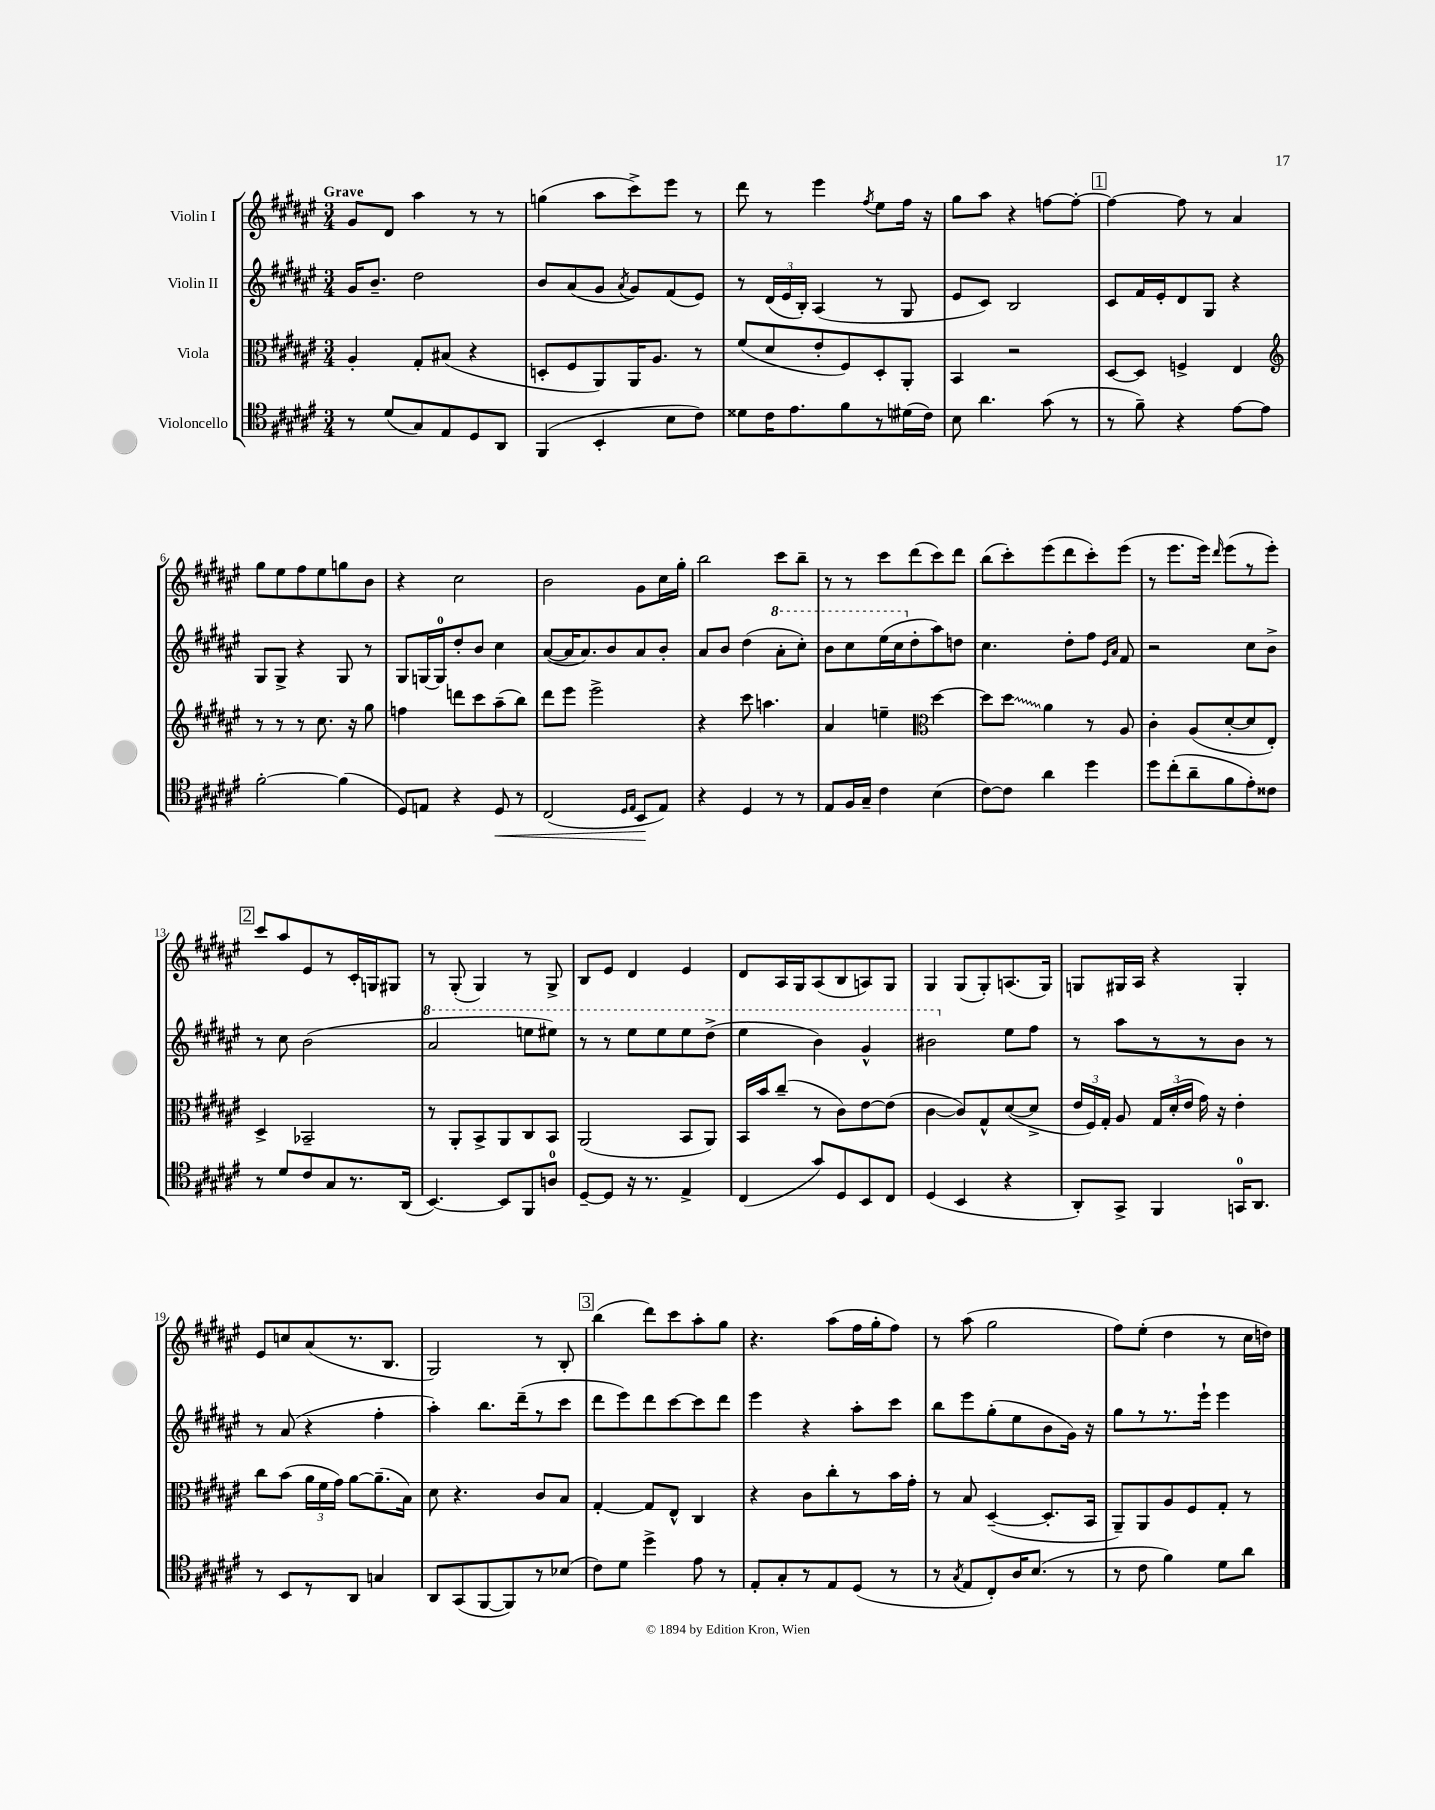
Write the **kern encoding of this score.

**kern	**kern	**kern	**kern
*staff4	*staff3	*staff2	*staff1
*clefC4	*clefC3	*clefG2	*clefG2
*k[f#c#g#d#a#e#]	*k[f#c#g#d#a#e#]	*k[f#c#g#d#a#e#]	*k[f#c#g#d#a#e#]
*M3/4	*M3/4	*M3/4	*M3/4
8r	4A#'	16g#	8g#
.	.	8.b~	.
(8d#	.	.	8d#
8G#)	8G#'	2dd#	4aa#
8E#	(8B#	.	.
8D#	4r	.	8r
8AA#	.	.	8r
=	=	=	=
(4FF#	8D'	8b	(4gg
.	8F#	(8a#	.
4BB'	8AA#)	8g#	8aa#
.	.	8qa#	.
.	16AA#	8g#)	8ccc#^)
.	8.A#	.	.
8B	.	(8f#	8eee#
8c#)	8r	8e#)	8r
=	=	=	=
8d##	(8f#	8r	8ddd#
16c#	8d#	(24d#	8r
.	.	24e#	.
8.e#	.	.	.
.	.	24B')	.
.	8e#'	(4A#	4eee#
8f#	8F#)	.	.
.	.	.	8qff#
8r	8D#'	8r	8ee#
(16d#	8AA#'	8G#	16ff#
16c#)	.	.	16r
=	=	=	=
8B	4BB	8e#	8gg#
4.a#	.	8c#)	8aa#
.	2r	2B	4r
(8g#	.	.	[8ff
8r	.	.	8ff'_
=	=	=	=
8r	[8D#	8c#	4ff_
8f#~)	8D#]	16f#	.
.	.	16e#'	.
4r	4F^	8d#	8ff]
.	.	8G#	8r
[8e#	4E#	4r	4a#
8e#]	.	.	.
=	=	=	=
*	*clefG2	*	*
[2f#'	8r	8G#	8gg#
.	8r	8G#^	8ee#
.	8r	4r	8ff#
.	8.cc#	.	8ee#
(4f#]	.	8G#	8gg
.	16r	.	.
.	8gg#	8r	8b
=	=	=	=
8D#)	4ff	8G#	4r
8E	.	[16G	.
.	.	16G]	.
4r	8ddd	8dd#'	2cc#
.	8ccc#	8b	.
8D#	(8aa#~	4cc#	.
8r	8bb)	.	.
=	=	=	=
(2C#	8ddd#	([8a#	2b
.	8eee#	16a#]	.
.	.	8.a#)	.
.	2eee#^	.	.
.	.	8b	.
16qqD#	.	.	.
16qqE#	.	.	.
8BB	.	8a#	8g#
8E#)	.	8b'	16cc#
.	.	.	16gg#'
=	=	=	=
4r	4r	8a#	2bb
.	.	8b	.
4D#	8ccc#	(4dd#	.
.	4.aa	.	.
8r	.	8aa#'	8ccc#
8r	.	8ccc#')	8bb~
=	=	=	=
8E#	4a#	8bb	8r
16F#	.	8ccc#	8r
16G#~	.	.	.
4c#	4ee~	(16eee#	8ccc#
.	.	16ccc#	.
.	.	8dd#'	(8ddd#
*	*clefC3	*	*
(4B	[4dd#	8aa#)	8ccc#)
.	.	8dd	8ddd#
=	=	=	=
[8c#)	8dd#]	4.cc#	(8bb
8c#]	8dd#	.	8ccc#')
4a#	4a#	.	(8eee#
.	.	8dd#'	8ddd#
4dd#	8r	8ff#	8ccc#')
.	.	16qqe#	.
.	.	16qqa#	.
.	8A#	8f#	(8eee#
=	=	=	=
8dd#	4c#'	2r	8r
(8cc#'	.	.	8.eee#
8a#~	(8A#	.	.
.	.	.	16eee#)
.	.	.	16qqddd#
8f#	[8d#'	.	(8eee#
8e#')	8d#]	8cc#	8r
8c##	8E#')	8b^	8eee#')
=	=	=	=
8r	4D#^	8r	8ccc#
8d#	.	8cc#	8aa#
8c#	2BB-~	(2b	8e#
8G#	.	.	8r
8.r	.	.	16c#'
.	.	.	16G
.	.	.	8G#
(16AA#	.	.	.
=	=	=	=
[4.BB)	8r	2aa#	8r
.	8AA#'	.	(8G#'
.	8BB^	.	4G#)
8BB]	8AA#	.	.
8FF#	8C#	8eee	8r
8A	8BB	8eee#)	8G#^
=	=	=	=
[8D#~	(2AA#	8r	8B
8D#]	.	8r	8e#
16r	.	8eee#	4d#
8.r	.	.	.
.	.	8eee#	.
4E#^	8BB	8eee#	4e#
.	8AA#)	(8ddd#^	.
=	=	=	=
(4C#	16BB	4eee#	8d#
.	16b	.	.
.	(8cc#~	.	16A#
.	.	.	16G#
8g#)	8r	4bb)	(8A#
8D#	8c#)	.	8B
8BB	[8e#	4gg#^^	8A)
8C#	(8e#]	.	8G#
=	=	=	=
(4D#	[4c#	2bb#	4G#
4BB	8c#])	.	(8G#
.	8G#^^	.	8G#')
4r	([8d#	8ee#	(8.A
.	8d#^]	8ff#	.
.	.	.	16G#)
=	=	=	=
8AA#')	24e#	8r	8G
.	24F#)	.	.
.	24G#'	.	.
8GG#^	8A#	8aa#	16G#
.	.	.	16A#
4FF#	24G#	8r	4r
.	(24d#'	.	.
.	24e#	.	.
.	16g#)	8r	.
.	16r	.	.
16GG	4e#'	8b	4G#'
8.AA#	.	.	.
.	.	8r	.
=	=	=	=
8r	8cc#	8r	8e#
8BB	(8b	(8a#	8cc
8r	24a#	4r	(8a#
.	24f#	.	.
.	24g#)	.	.
8AA#	[8a#	.	8.r
4G	(8.a#~]	4ff#'	.
.	.	.	8.B
.	16B)	.	.
=	=	=	=
8AA#	8d#	4aa#')	2G#)
(8GG#	4.r	.	.
[8FF#	.	8.bb	.
8FF#])	.	.	.
.	.	(16ddd#~	.
8r	8c#	8r	8r
(8B-	8B	8ccc#	8B'
=	=	=	=
8c#)	[4G#'	8ddd#	(4bb
8d#	.	8eee#)	.
4dd#^	8G#]	8ddd#	8ddd#)
.	8E#^^	[8ccc#	8ccc#
8e#	4C#	8ccc#]	8aa#'
8r	.	8ddd#	8gg#
=	=	=	=
8E#'	4r	4eee#	4.r
8G#'	.	.	.
8r	8c#	4r	.
8E#	8cc#'	.	(8aa#
(8D#	8r	8aa#'	16ff#
.	.	.	16gg#'
8r	16b	8ccc#	8ff#)
.	16g#'	.	.
=	=	=	=
8r	8r	8bb	8r
8qG#	.	.	.
8E#	8B	8eee#	(8aa#
8C#')	([4D#~	(8gg#'	2gg#
16A#	.	8ee#	.
(8.B	.	.	.
.	8.D#']	8b	.
8r	.	16g#)	.
.	16BB	16r	.
=	=	=	=
8r	8AA#~)	8gg#	8ff#)
8c#	8AA#	8r	(8ee#'
4f#)	8A#	8.r	4dd#
.	8F#	.	.
.	.	16eee#`	.
8d#	8G#'	4eee#	8r
8a#	8r	.	16cc#
.	.	.	16dd)
==	==	==	==
*-	*-	*-	*-
